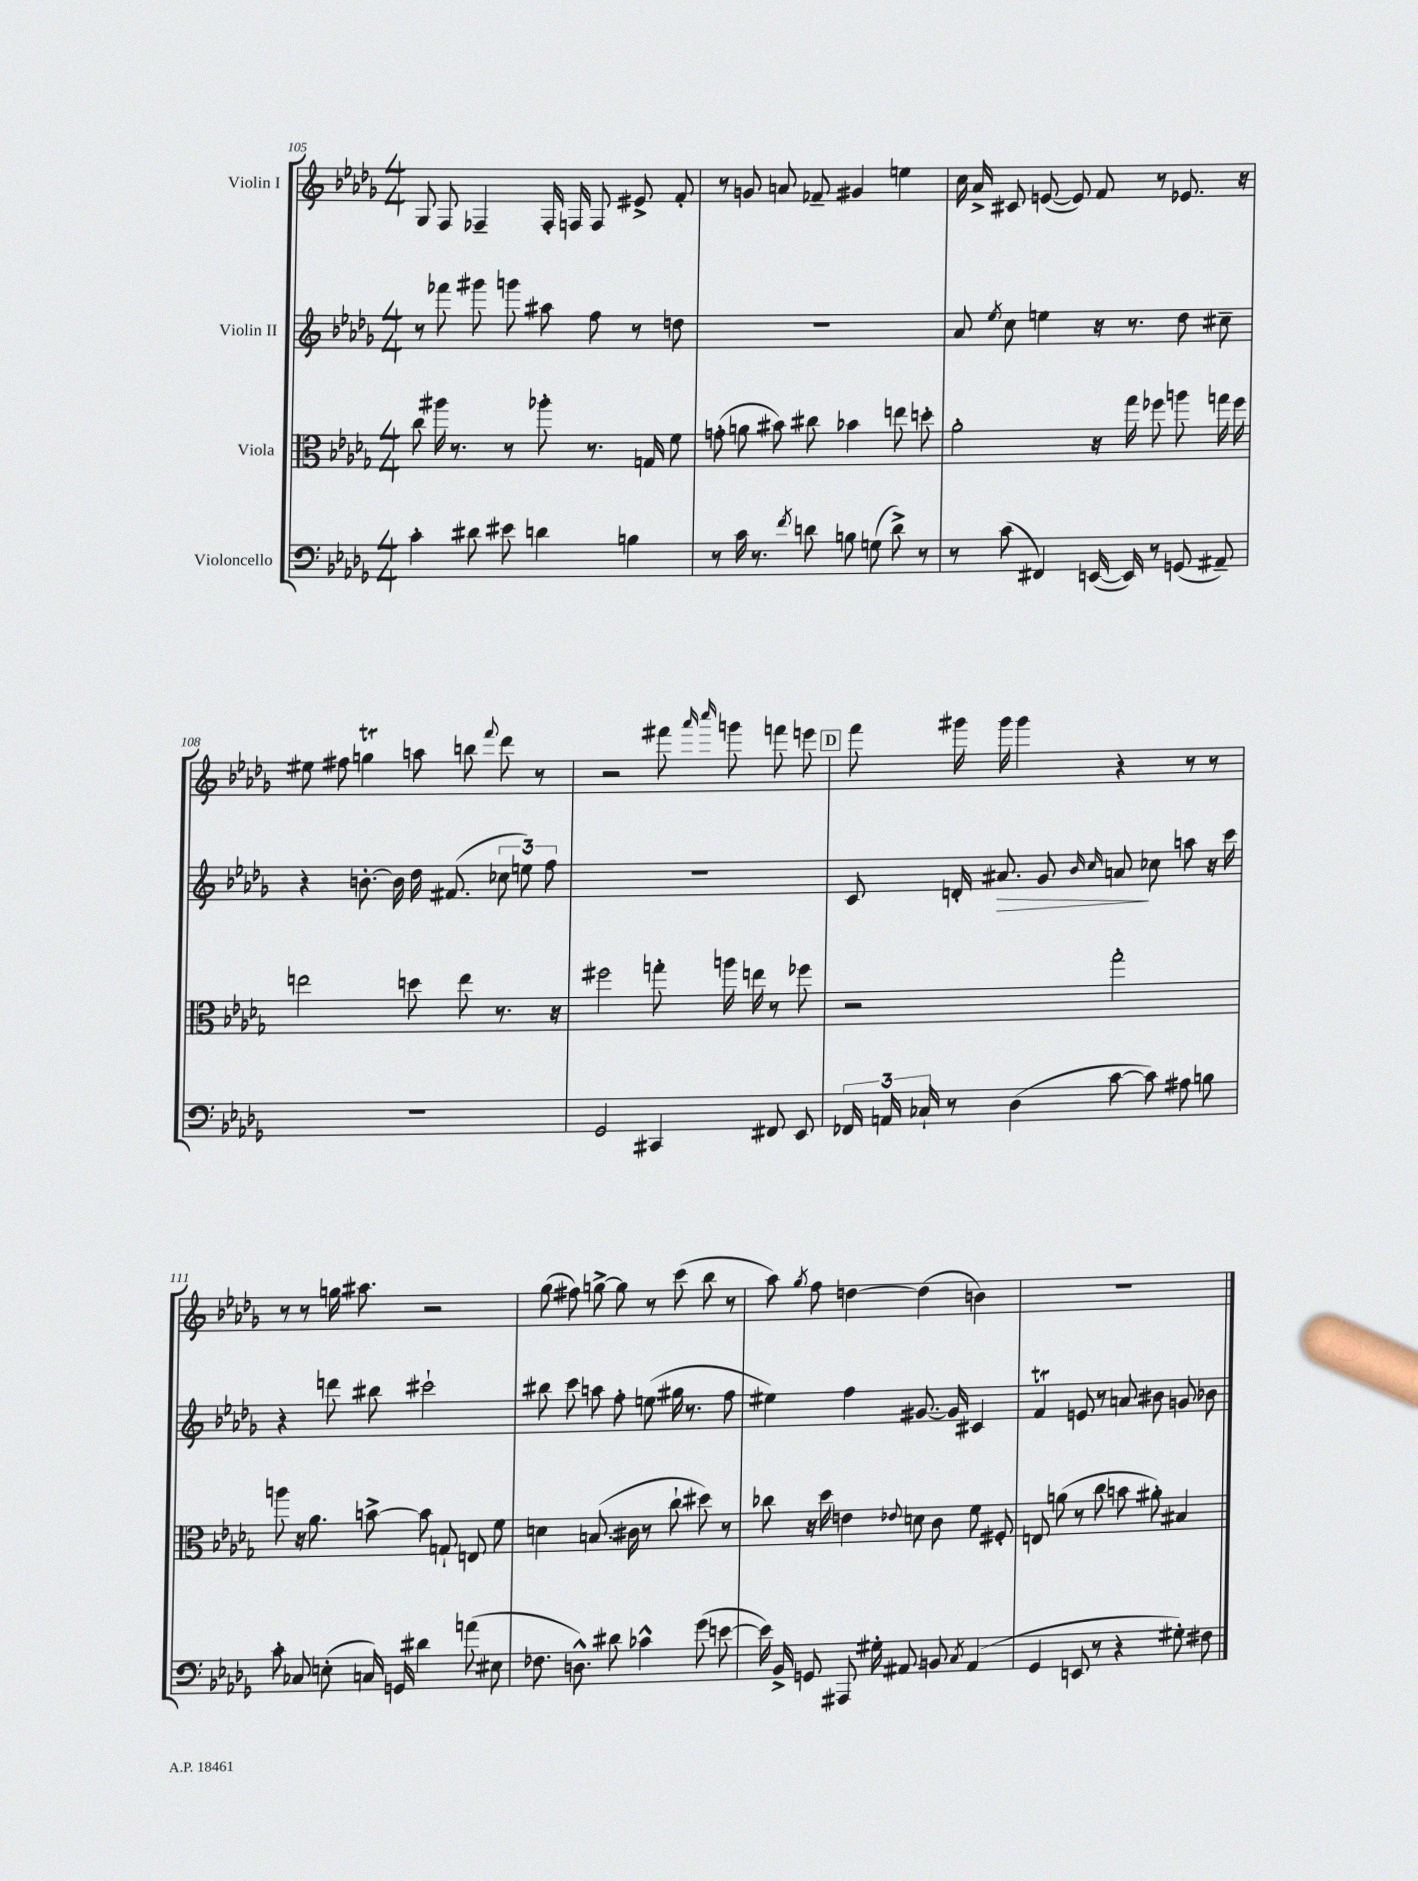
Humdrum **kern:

**kern	**kern	**kern	**dynam	**kern
*part4	*part3	*part2	*part2	*part1
*staff4	*staff3	*staff2	*staff2	*staff1
*I"Violoncello	*I"Viola	*I"Violin II	*	*I"Violin I
*clefF4	*clefC3	*clefG2	*	*clefG2
*k[b-e-a-d-g-]	*k[b-e-a-d-g-]	*k[b-e-a-d-g-]	*	*k[b-e-a-d-g-]
*M4/4	*M4/4	*M4/4	*	*M4/4
=105	=105	=105	=105	=105
4c'\	8cc\	8r	.	8G-/
.	16aa#X\	8fff-X\	.	8F/
.	8.r	.	.	.
8d#X\	.	8ggg#X\	.	4F-X~/
8e#X\	8r	8gggn\	.	.
4dn\	8aa-X'\	8aa#X\	.	16F-'/
.	.	.	.	16Fn/
.	8.r	8ff\	.	8F/
4Bn\	.	8r	.	8e#X^/
.	16Gn/	.	.	.
.	8f\	8ddn\	.	8f'/
=106	=106	=106	=106	=106
8r	(8gn'\	1r	.	8r
16c\	8an\	.	.	8gn/
8.r	.	.	.	.
.	8b#X\)	.	.	8an/
8qf/	.	.	.	.
8dn\	8cc#X\	.	.	8f-X~/
8Bn\	4b-X\	.	.	4g#X/
(8Gn\	.	.	.	.
8d^\)	8een\	.	.	4een\
8r	8ddn'\	.	.	.
=107	=107	=107	=107	=107
8r	2a-'\	8a-/	.	16cc\
.	.	.	.	16a-^/
.	.	8qee-/	.	.
(8c\	.	8cc\	.	8c#X/
4FF#X/)	.	4een\	.	([8en/
.	.	.	.	8e/])
([16EEn/	16r	16r	.	8f/
16EE/])	16gg-\	8.r	.	.
8r	8ff-X\	.	.	8r
(8GGn/	8aan\	8dd-\	.	8.e-X/
8AA#X~/)	16ggn\	8cc#X~\	.	.
.	16ff-\	.	.	16r
!!LO:LB:g=z
=108	=108	=108	=108	=108
1r	2een\	4r	.	8ee#X\
.	.	.	.	8ff#X\
.	.	[8.bn'\	.	4ggnt\
.	.	16b\]	.	.
.	8ddn\	16dd-\	.	8aan\
.	.	(8.f#X/	.	.
.	8ee\	.	.	8bbn\
.	.	.	.	8qqfff/
.	8.r	12cc-X\	.	8ddd-\
.	.	12een\)	.	.
.	.	.	.	8r
.	.	12ff\	.	.
.	16r	.	.	.
=109	=109	=109	=109	=109
2GG-/	2ff#X\	1r	.	2r
4CC#X/	8ggn'\	.	.	8fff#X\
.	.	.	.	16qqaaa-/
.	.	.	.	16qqcccc/
.	16aan\	.	.	8gggn\
.	16een\	.	.	.
8FF#X/	8r	.	.	8fffn\
8EE-/	8ff-X\	.	.	8eeen\
!!LO:REH:place=s1:t=D
=110	=110	=110	=110	=110
24FF-X/	2r	8c/	.	8fff\
24AAn/	.	.	.	.
24C-X`/	.	.	.	.
8r	.	16dn'/	.	16ggg#X\
!	!	!	!LO:HP:b	!
.	.	8.a#X/	>	16ggg#\
(4D-\	.	.	.	4ggg#\
.	.	8g-/	.	.
.	.	16qqb-/	.	.
.	.	16qqcc/	.	.
[8c\	2gg-'\	8an/	.	4r
8c\])	.	8cc-X\	]	.
8A#X\	.	8aan\	.	8r
8Bn\	.	16r	.	8r
.	.	16ccc\	.	.
!!LO:LB:g=z
=111	=111	=111	=111	=111
8c'\	8aan\	4r	.	8r
8C-X/	16r	.	.	8r
.	8.a-\	.	.	.
(8En'\	.	8dddn\	.	16ggn\
.	.	.	.	8.aa#X\
16Cn/)	[8bn^\	8bb#X\	.	.
16GGn/	.	.	.	.
4d#X\	8b\]	2ccc#X`\	.	2r
.	8Gn`/	.	.	.
(8an\	8En/	.	.	.
8E#X\	8f\	.	.	.
=112	=112	=112	=112	=112
8.F-X\	4dn\	8bb#X\	.	(8gg-\
.	.	8ccc\	.	8ff#X\)
8.Dn^^\)	.	.	.	.
.	(8.Bn/	8aan\	.	[8ggn^\
8d#X\	.	8ff'\	.	8gg\]
.	16c#X\	.	.	.
4c-X^^\	8r	(8een\	.	8r
.	8cc`\	16gg#X\	.	(8ccc\
.	.	8.r	.	.
(8g-\	8dd#X\)	.	.	8bb-\
[8en\	8r	8ff\	.	8r
=113	=113	=113	=113	=113
16e\])	8cc-X\	4ee#X\)	.	8aa-\)
16BB-^/	.	.	.	.
.	.	.	.	8qgg-/
8GGn/	16r	.	.	8ff\
.	16dd-\	.	.	.
8AAA#X/	4en\	4ff\	.	[4ddn\
16G#X'\	.	.	.	.
8.AA#X/	.	.	.	.
.	8qqe-X/	.	.	.
.	8dn\	[8.g#X/	.	(4dd\]
8BBn/	8c\	.	.	.
.	.	16g#/]	.	.
8qC/	.	.	.	.
(4AA#/	8f\	4c#X/	.	4bn\)
.	8F#X'/	.	.	.
=114	=114	=114	=114	=114
4GG-/	8En/	4ft/	.	1r
.	(8an\	.	.	.
8EEn/	8r	8en/	.	.
8r	8cc\	8r	.	.
4r	8bn\	8an/	.	.
.	8a#X'\)	8b#X\	.	.
8G#X'\)	4B#X/	8gn/	.	.
8F#X\	.	8b-X\	.	.
==	==	==	==	==
*-	*-	*-	*-	*-
